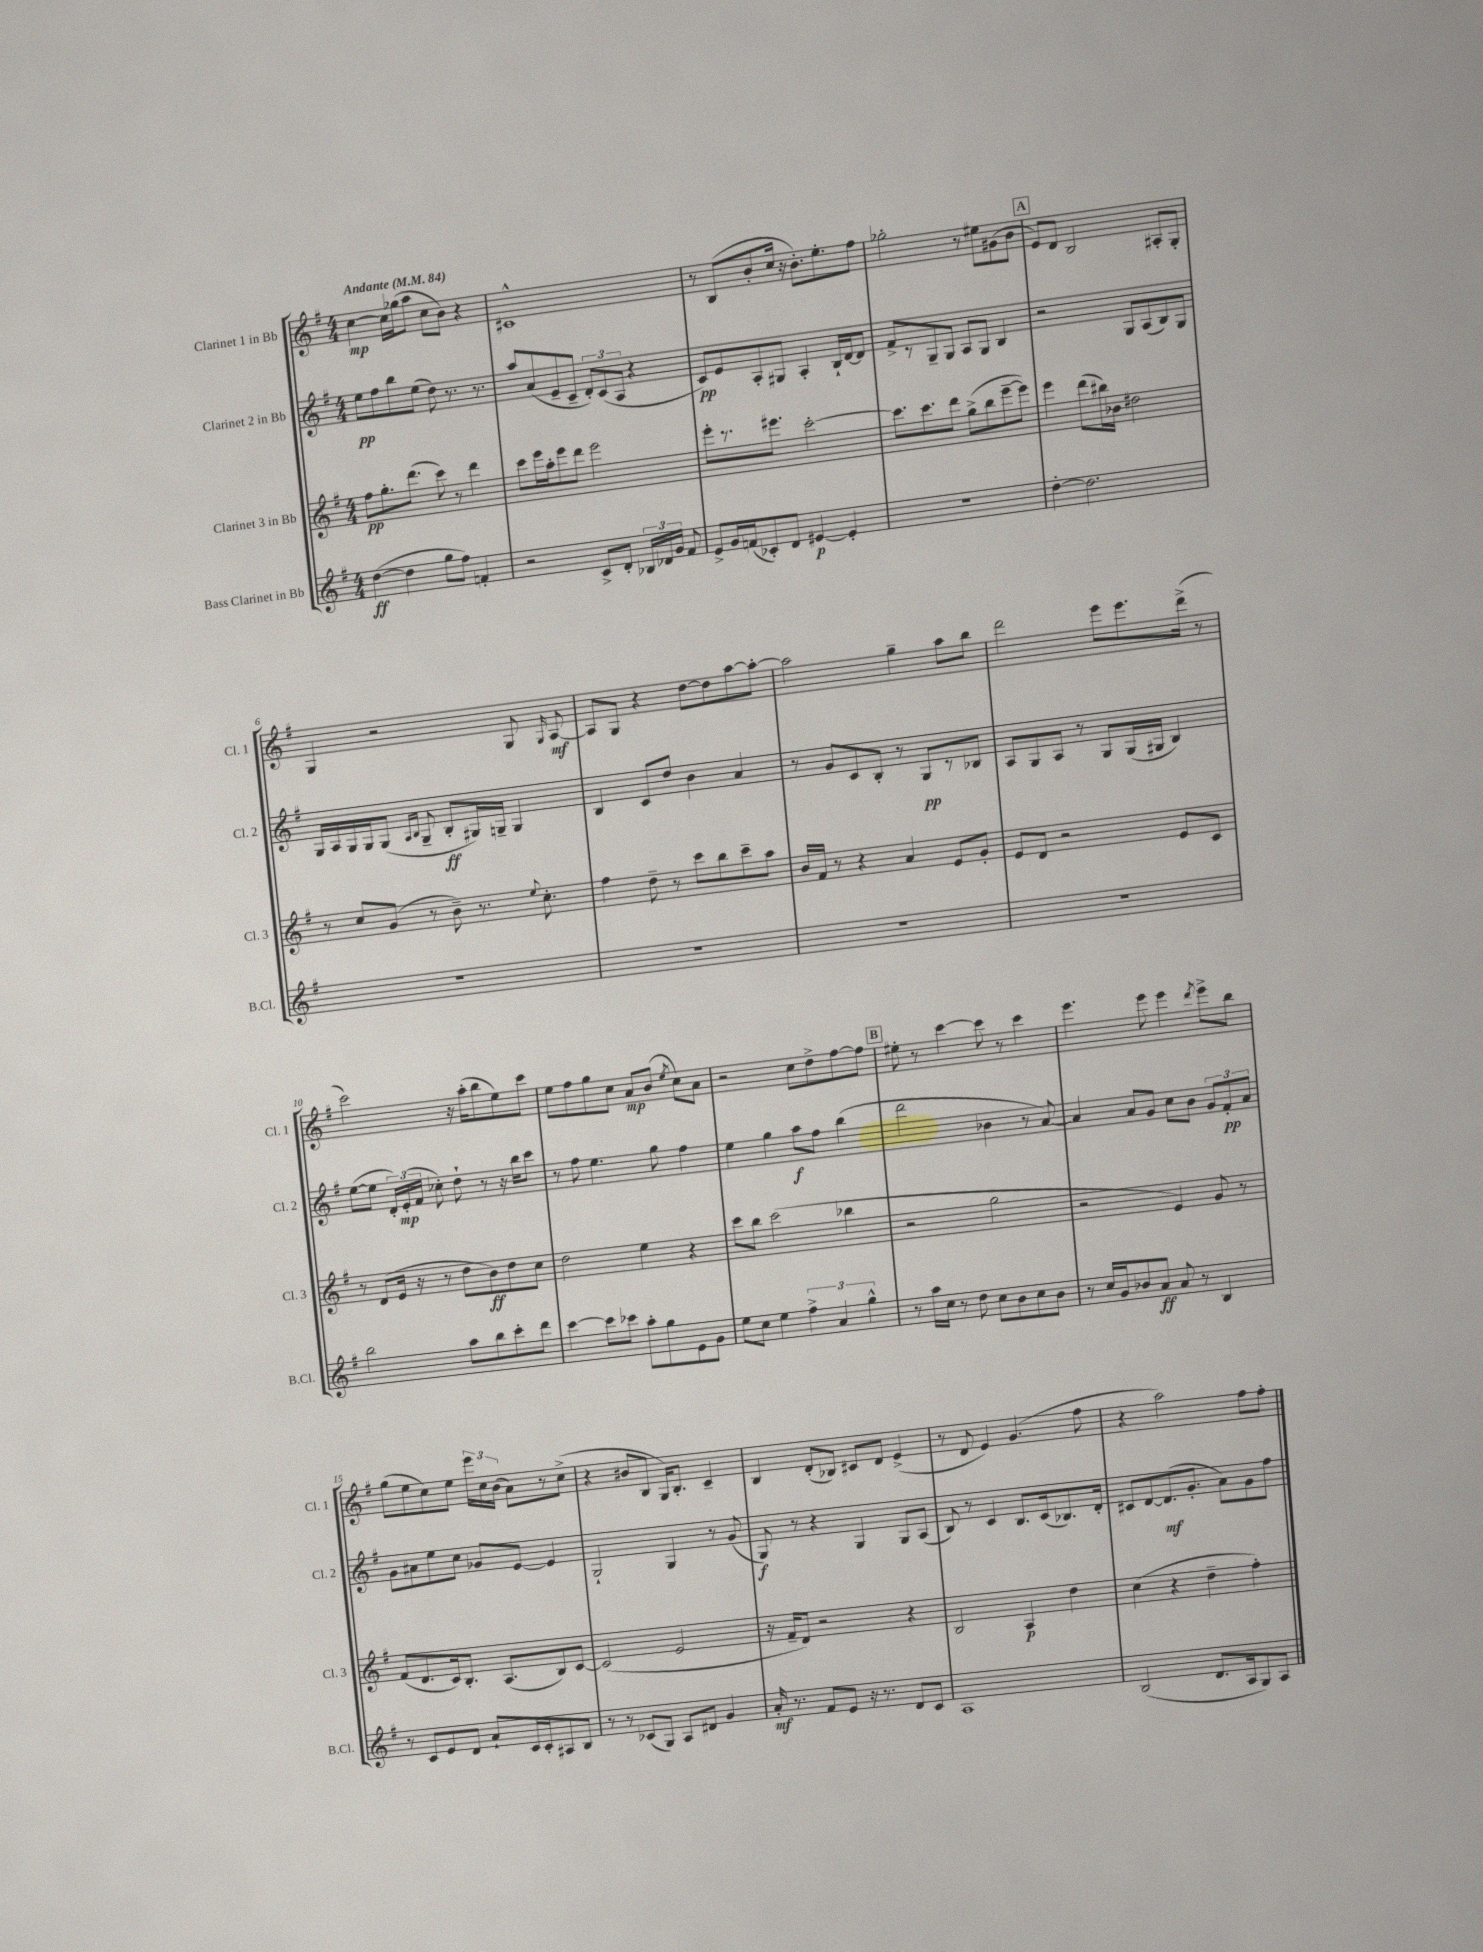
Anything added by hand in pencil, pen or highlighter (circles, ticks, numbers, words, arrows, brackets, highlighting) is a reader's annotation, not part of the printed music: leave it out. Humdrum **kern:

**kern	**dynam	**kern	**dynam	**kern	**dynam	**kern	**dynam
*part4	*part4	*part3	*part3	*part2	*part2	*part1	*part1
*staff4	*staff4	*staff3	*staff3	*staff2	*staff2	*staff1	*staff1
*I"Bass Clarinet in Bb	*	*I"Clarinet 3 in Bb	*	*I"Clarinet 2 in Bb	*	*I"Clarinet 1 in Bb	*
*I'B.Cl.	*	*I'Cl. 3	*	*I'Cl. 2	*	*I'Cl. 1	*
*clefG2	*	*clefG2	*	*clefG2	*	*clefG2	*
*k[f#]	*	*k[f#]	*	*k[f#]	*	*k[f#]	*
*M4/4	*	*M4/4	*	*M4/4	*	*M4/4	*
*MM84	*	*MM84	*	*MM84	*	*MM84	*
=1	=1	=1	=1	=1	=1	=1	=1
!	!	!	!	!	!	!LO:TX:a:B:t=Andante	!
([4dd\	ff	8ff#\L	pp	8ee\L	pp	[4cc\	mp
.	.	8.gg'\	.	8ff#\	.	.	.
4dd\]	.	.	.	8bb\	.	16cc\LL]	.
.	.	(8.ddd\J	.	.	.	(16gg-X\J	.
.	.	.	.	(8ee\J	.	8aa\J	.
8gg\L	.	8ccc\)	.	8dd\)	.	8cc\L	.
8ff#\J)	.	8r	.	8.r	.	8b\J)	.
4fn'/	.	4ddd\	.	.	.	4r	.
.	.	.	.	8.r	.	.	.
=2	=2	=2	=2	=2	=2	=2	=2
2r	.	8ccc\L	.	8aa/L	.	1c#X^^	.
.	.	16eee\L	.	(8a/	.	.	.
.	.	16aa'\J	.	.	.	.	.
.	.	8eee\	.	8e~/	.	.	.
.	.	8ddd\J	.	8c~/J	.	.	.
8c^/L	.	2eee\	.	12d'/L)	.	.	.
.	.	.	.	(12c/	.	.	.
8d'/J	.	.	.	.	.	.	.
.	.	.	.	12A/J	.	.	.
24B-X/LL	.	.	.	4r	.	.	.
24d-X/	.	.	.	.	.	.	.
24g/JJ	.	.	.	.	.	.	.
8f#/	.	.	.	.	.	.	.
=3	=3	=3	=3	=3	=3	=3	=3
8e^/L	.	8eee'\L	.	8c/L)	pp	8r	.
16g/L	.	8.r	.	8e/	.	(8B/L	.
(16fn/J	.	.	.	.	.	.	.
8c-X'/)	.	.	.	8A'/	.	8b'/	.
.	.	8.eee#X\J	.	.	.	.	.
8d/J	.	.	.	8G#X/J	.	16cc/Jk	.
.	.	.	.	.	.	16r	.
[4e#X/	p	[2ccc'\	.	4A'/	.	8.b'\L)	.
.	.	.	.	.	.	8.ee'\	.
4e#'/]	.	.	.	16B`/LL	.	.	.
.	.	.	.	[16d/J	.	.	.
.	.	.	.	8d/J]	.	8ff#\J	.
=4	=4	=4	=4	=4	=4	=4	=4
1r	.	8.ccc\L]	.	8f#^/L	.	2gg-X'\	.
.	.	.	.	8r	.	.	.
.	.	8.ccc\	.	.	.	.	.
.	.	.	.	8G~/	.	.	.
.	.	8ddd\J	.	8G/J	.	.	.
.	.	(8gg^\L	.	8A/L	.	8r	.
.	.	8bb\	.	8G/J	.	8ee#X\L	.
.	.	[8eee~\	.	4B/	.	(8g#X\	.
.	.	8eee\J])	.	.	.	8b\J	.
!!LO:REH:place=s1:t=A
=5	=5	=5	=5	=5	=5	=5	=5
[4dd'\	.	4eee\	.	2r	.	8e/L)	.
.	.	.	.	.	.	8d/J	.
2.dd\]	.	(8ddd\L	.	.	.	2B/	.
.	.	16bb#X\L)	.	.	.	.	.
.	.	16b-X\JJ	.	.	.	.	.
.	.	2dd#X\	.	8G/L	.	.	.
.	.	.	.	(8A/	.	.	.
.	.	.	.	8B/)	.	8A#X'/L	.
.	.	.	.	8G/J	.	8G'/J	.
!!LO:LB:g=z
=6	=6	=6	=6	=6	=6	=6	=6
1r	.	8r	.	16G/LL	.	4G/	.
.	.	.	.	16A/	.	.	.
.	.	8cc/L	.	16G/	.	.	.
.	.	.	.	16G/J	.	.	.
.	.	(8g/J	.	(8G/J	.	2r	.
.	.	.	.	16qqA/LL	.	.	.
.	.	.	.	16qqB/JJ	.	.	.
.	.	8r	.	8G~/	.	.	.
.	.	8b~\)	.	8B'/L	ff	.	.
.	.	8.r	.	16G#X/L)	.	.	.
.	.	.	.	16Gn~/JJ	.	.	.
.	.	.	.	4G/	.	8G/	.
.	.	8qqee/	.	.	.	.	.
.	.	8.cc'\	.	.	.	.	.
.	.	.	.	.	.	16qqG/	.
.	.	.	.	.	.	[8A/	mf
=7	=7	=7	=7	=7	=7	=7	=7
1r	.	4ff#\	.	4B/	.	8A/L]	.
.	.	.	.	.	.	8G/J	.
.	.	8dd~\	.	8c/L	.	4r	.
.	.	8r	.	8dd/J	.	.	.
.	.	8ccc\L	.	4b\	.	[8dd\L	.
.	.	8bb\	.	.	.	8dd\]	.
.	.	8ccc~\	.	4a/	.	[8aa\	.
.	.	8aa\J	.	.	.	8aa'\J_	.
=8	=8	=8	=8	=8	=8	=8	=8
1r	.	16b/LL	.	8r	.	2aa\]	.
.	.	16f#/JJ	.	.	.	.	.
.	.	8r	.	8g/L	.	.	.
.	.	4r	.	8c/	.	.	.
.	.	.	.	8B'/J	.	.	.
.	.	4a/	.	8r	.	4gg~\	.
.	.	.	.	8G/L	pp	.	.
.	.	8e/L	.	8r	.	8aa\L	.
.	.	8g'/J	.	8B-X/J	.	8bb\J	.
=9	=9	=9	=9	=9	=9	=9	=9
1r	.	8e/L	.	8A/L	.	2ddd\	.
.	.	8d/J	.	8G/	.	.	.
.	.	2r	.	8A/J	.	.	.
.	.	.	.	8r	.	.	.
.	.	.	.	8G/L	.	8eee\L	.
.	.	.	.	(16G/L	.	8.eee\	.
.	.	.	.	16G#X/JJ	.	.	.
.	.	8e/L	.	4B/)	.	.	.
.	.	.	.	.	.	(16ddd^\Jk	.
.	.	8c/J	.	.	.	8r	.
!!LO:LB:g=z
=10	=10	=10	=10	=10	=10	=10	=10
2bb\	.	8r	.	([8ee\L	.	2ccc\)	.
.	.	(8d/L	.	8ee\J]	.	.	.
.	.	16e/Jk	.	24d'/LL)	.	.	.
.	.	.	.	(24e'/	mp	.	.
.	.	16r	.	.	.	.	.
.	.	.	.	24f#/JJ	.	.	.
.	.	8r	.	8cc-X'\)	.	.	.
8aa\L	.	8dd\L	.	8dd`\	.	16r	.
.	.	.	.	.	.	(16aa'\KL	.
8bb\	.	8b\)	ff	8r	.	8bb\	.
8ccc'\	.	8dd\	.	16r	.	8ee\)	.
.	.	.	.	16bb\KL	.	.	.
8ddd\J	.	8cc\J	.	8ccc\J	.	8ccc\J	.
=11	=11	=11	=11	=11	=11	=11	=11
[4ccc\	.	2dd\	.	8r	.	8ee\L	.
.	.	.	.	8ff#\	.	8ff#\	.
8ccc\L]	.	.	.	4.ee\	.	8gg\	.
8ccc-X\J	.	.	.	.	.	8cc\J	.
8aa'\L	.	4ee\	.	.	.	8a/L	mp
8gg\	.	.	.	8gg\	.	(8b/J	.
.	.	.	.	.	.	8qee/	.
8e\	.	4r	.	4ff#\	.	8cc\L)	.
8g\J	.	.	.	.	.	8a\J	.
=12	=12	=12	=12	=12	=12	=12	=12
8ee\L	.	8ccc\L	.	4ee\	.	2r	.
8cc\J	.	8bb\J	.	.	.	.	.
4ee\	.	(2ccc\	.	4gg\	.	.	.
6ff#^\	.	.	.	8aa\L	f	8cc\L	.
.	.	.	.	8ff#\J	.	8dd^\	.
6a/	.	.	.	.	.	.	.
.	.	4bb-X\	.	(4bb\	.	[8ff#\	.
6gg^^\	.	.	.	.	.	.	.
.	.	.	.	.	.	8ff#\J]	.
!!LO:REH:place=s1:t=B
=13	=13	=13	=13	=13	=13	=13	=13
8r	.	2r	.	2ddd\	.	8ee#X'\	.
16aa\LL	.	.	.	.	.	8r	.
16cc\JJ	.	.	.	.	.	.	.
8r	.	.	.	.	.	[4ccc\	.
8dd\	.	.	.	.	.	.	.
8cc\L	.	2gg\	.	4b-X\	.	8ccc\]	.
8b\	.	.	.	.	.	8r	.
8cc\	.	.	.	8r	.	4ccc\	.
8b\J	.	.	.	[8a/)	.	.	.
=14	=14	=14	=14	=14	=14	=14	=14
8r	.	2r	.	4a/]	.	4.eee\	.
16cc/LL	.	.	.	.	.	.	.
16g/J	.	.	.	.	.	.	.
8b-X/	.	.	.	8a/L	.	.	.
8a/J	ff	.	.	8g/J	.	8eee\	.
8a/	.	4e/)	.	8cc\L	.	4eee\	.
8r	.	.	.	8b\J	.	.	.
.	.	.	.	.	.	8qddd/	.
4B/	.	8g/	.	12g/L	.	8eee^\L	.
.	.	.	.	12f#'/	pp	.	.
.	.	8r	.	.	.	8bb\J	.
.	.	.	.	12a/J	.	.	.
!!LO:LB:g=z
=15	=15	=15	=15	=15	=15	=15	=15
8r	.	(8f#/L	.	8g\L	.	(8gg\L	.
8c/L	.	8.d/	.	8a#X\	.	8ee\	.
8e/	.	.	.	8ee\	.	8cc\)	.
.	.	16c/k)	.	.	.	.	.
8d/J	.	8.B'/J	.	8cc\J	.	8ee\J	.
8a`/L	.	.	.	8g-X/L	.	24eee\LL	.
.	.	.	.	.	.	24cc\	.
.	.	(8.A/L	.	.	.	.	.
.	.	.	.	.	.	(24b\JJ	.
16c/L	.	.	.	[8e/J	.	8a\L)	.
16c'/J	.	.	.	.	.	.	.
8A#X/	.	8B/)	.	4e/]	.	8r	.
8B/J	.	[8c/J	.	.	.	(8cc^\J	.
=16	=16	=16	=16	=16	=16	=16	=16
8r	.	(2c/]	.	2G`/	.	4r	.
8r	.	.	.	.	.	.	.
(8c-X/L	.	.	.	.	.	8b#X/L	.
8G/J)	.	.	.	.	.	8B/J	.
8A/L	.	2e/	.	4G/	.	16G/KL)	.
.	.	.	.	.	.	8.B'/J	.
8d#X/J	.	.	.	.	.	.	.
4g/	.	.	.	8r	.	4c~/	.
.	.	.	.	(8g/	.	.	.
=17	=17	=17	=17	=17	=17	=17	=17
16a'/	mf	16r	.	8G/)	f	4B/	.
8.r	.	16f#~/KL	.	.	.	.	.
.	.	8d/J)	.	8r	.	.	.
8f#/L	.	2r	.	4r	.	(8d'/L	.
8e/J	.	.	.	.	.	8B-X/J)	.
16r	.	.	.	4G/	.	8c#X/L	.
8.r	.	.	.	.	.	.	.
.	.	.	.	.	.	8d/J	.
8d/L	.	4r	.	8G/L	.	(4e^/	.
8c/J	.	.	.	(8A/J	.	.	.
=18	=18	=18	=18	=18	=18	=18	=18
1A	.	2B/	.	8B/)	.	8r	.
.	.	.	.	8r	.	8d/	.
.	.	.	.	4c/	.	4e/)	.
.	.	4A/	p	8.B/L	.	(4.g/	.
.	.	.	.	(16c/k	.	.	.
.	.	4dd\	.	8.B-X/)	.	.	.
.	.	.	.	.	.	8ff#\	.
.	.	.	.	16d'/Jk	.	.	.
=19	=19	=19	=19	=19	=19	=19	=19
(2B/	.	(4cc\	.	8c#X/L	.	4r	.
.	.	.	.	[8d/	.	.	.
.	.	4r	.	(8.d/]	mf	2aa\)	.
.	.	.	.	8.g'/J	.	.	.
8.d/L	.	4dd~\	.	.	.	.	.
.	.	.	.	8a\L)	.	.	.
16A/k	.	.	.	.	.	.	.
8G/)	.	4ff#'\)	.	8g\	.	8ff#\L	.
8A/J	.	.	.	8ff#\J	.	8ff#'\J	.
==	==	==	==	==	==	==	==
*-	*-	*-	*-	*-	*-	*-	*-
